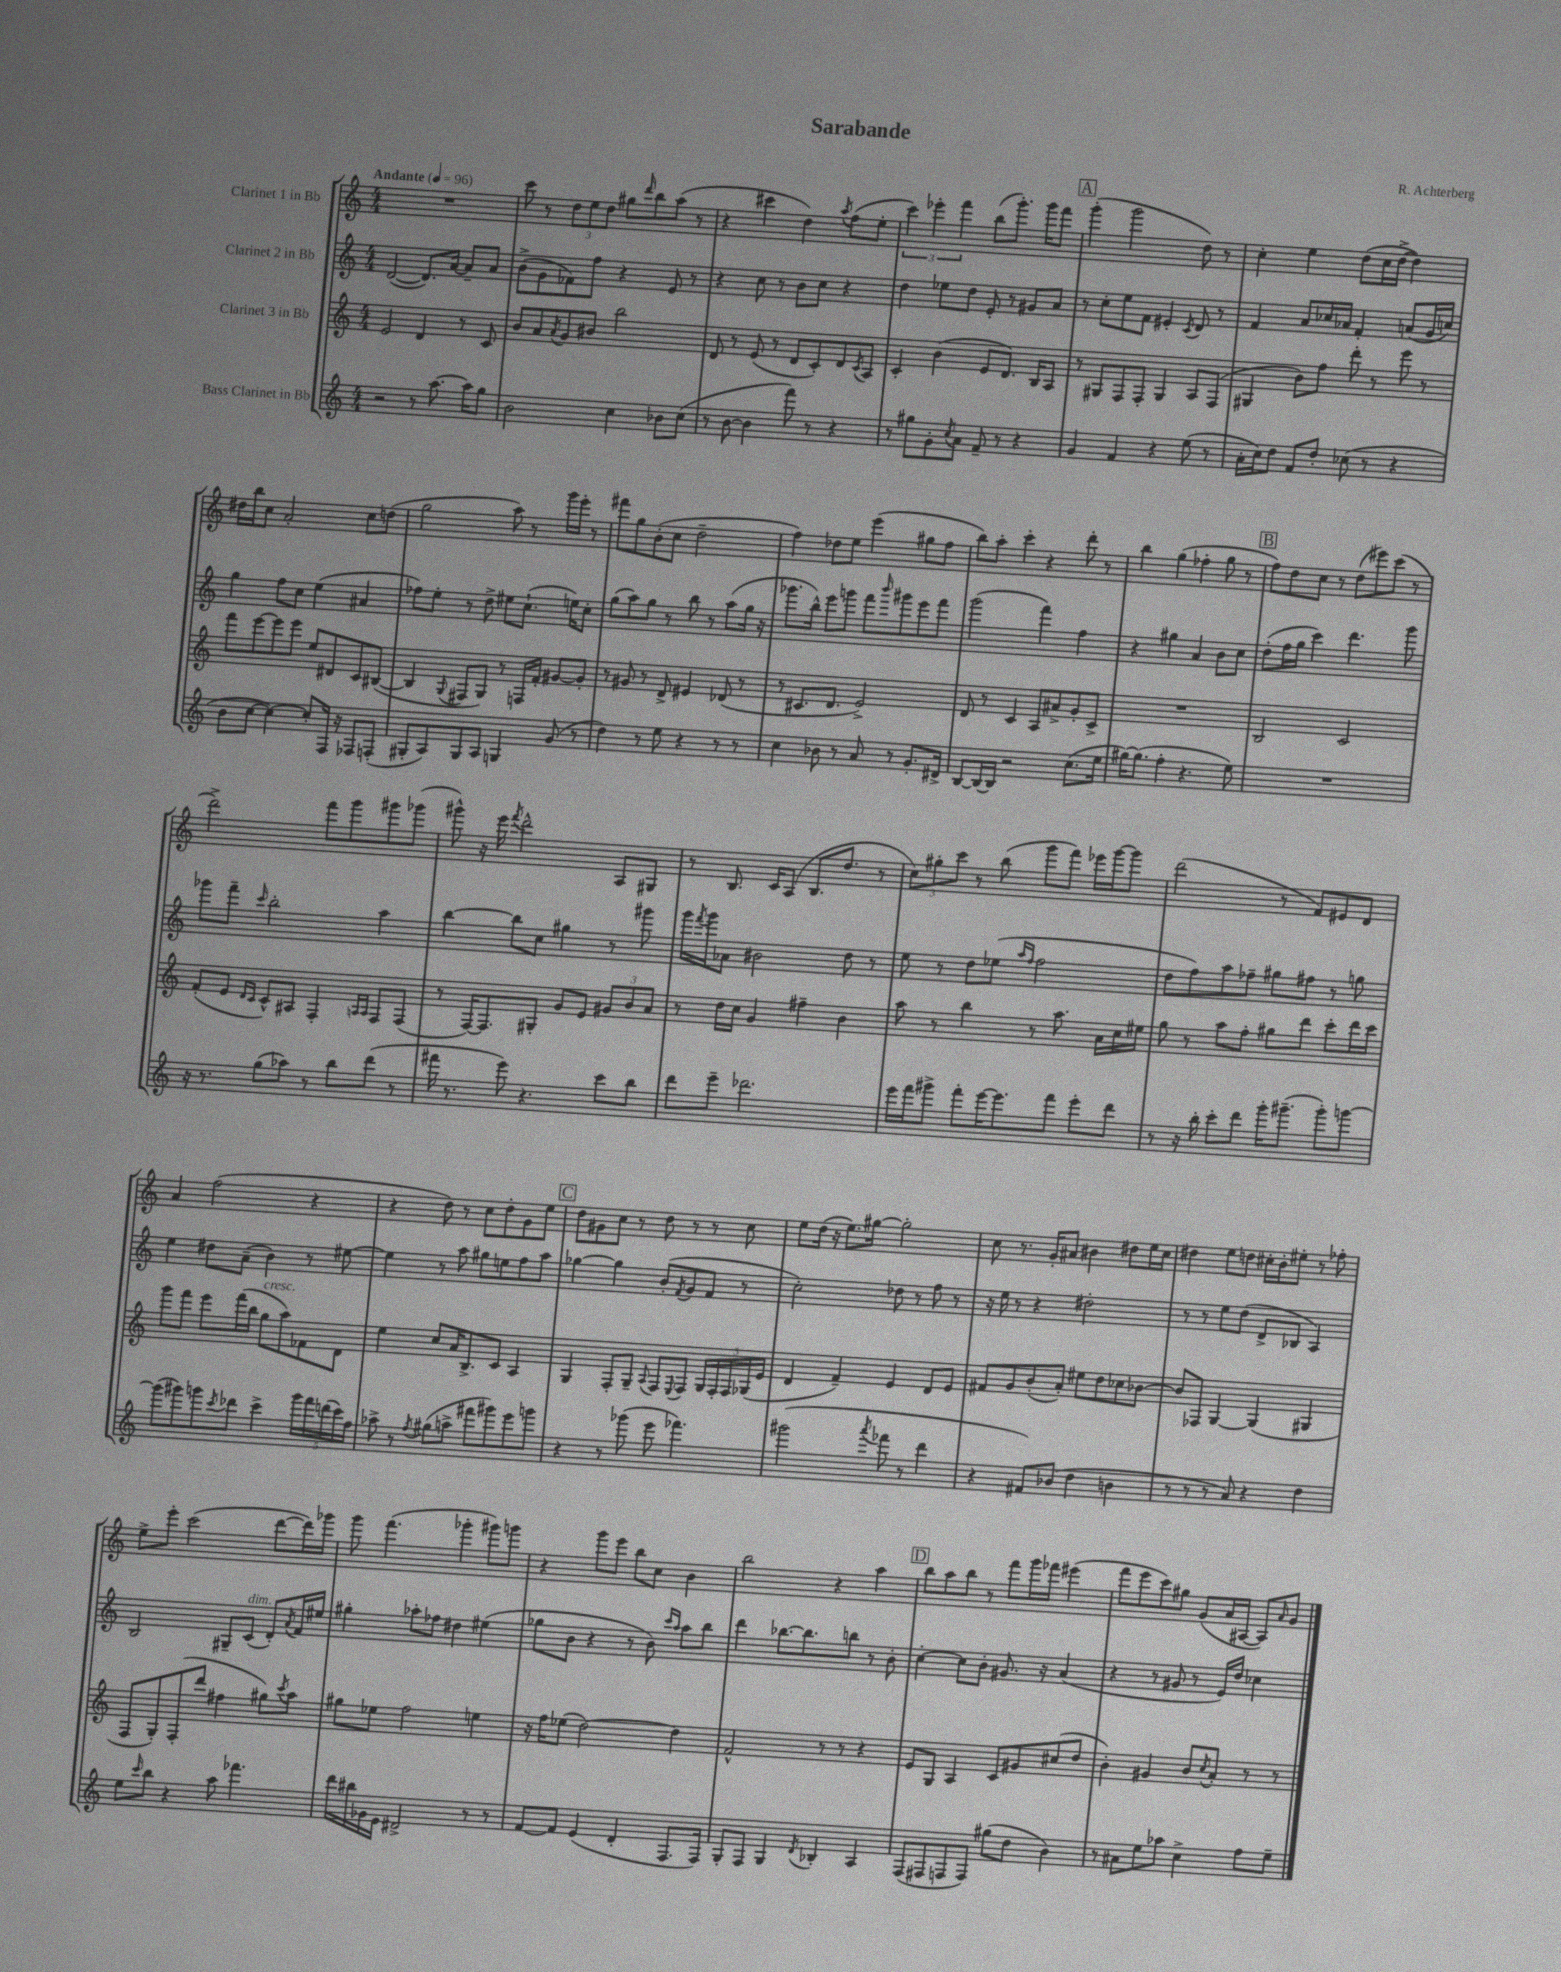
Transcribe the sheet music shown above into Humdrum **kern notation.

**kern	**kern	**kern	**kern
*part4	*part3	*part2	*part1
*staff4	*staff3	*staff2	*staff1
*I"Bass Clarinet in Bb	*I"Clarinet 3 in Bb	*I"Clarinet 2 in Bb	*I"Clarinet 1 in Bb
*clefG2	*clefG2	*clefG2	*clefG2
*k[]	*k[]	*k[]	*k[]
*M4/4	*M4/4	*M4/4	*M4/4
*MM96	*MM96	*MM96	*MM96
=1	=1	=1	=1
!	!	!	!LO:TX:a:B:t=Andante
2r	2e/	([2d/	1r
8r	4d/	8.d/L])	.
[8.aa\	.	.	.
.	.	[16a/Jk	.
.	8r	8a~/L]	.
16aa\KL]	.	.	.
8gg\J	8c/	8a/J	.
=2	=2	=2	=2
2b\	8b/L	(8b^\L	8ccc\
.	8a/	8g\	8r
.	8qa/	.	.
.	8g/	8f-X\)	12dd\L
.	.	.	12ee\
.	8b#X/J	8ff\J	.
.	.	.	12dd\J
4cc\	2bb\	4r	8gg#X\L
.	.	.	16qqddd/
.	.	.	8bb\
8b-X\L	.	8e/	(8aa\J
(8cc\J	.	8r	8r
=3	=3	=3	=3
8r	8d/	4r	4r
[8b\	8r	.	.
4b\]	(8e/	8cc\	4ccc#X\
.	8r	8r	.
8fff\)	8d/L	8b\L	4dd\)
8r	8c'/)	8cc\J	.
.	.	.	8qaa/
4r	8d/	4r	(8ff\L
.	8qc/	.	.
.	8A/J	.	8ee'\J
=4	=4	=4	=4
8r	4c'/	4dd\	6ccc\)
8gg#X\L	.	.	.
.	.	.	6eee-X'\
8g'\	(4b\	8ee-X\L	.
.	.	.	6fff\
8qcc/	.	.	.
8a\J	.	8dd\J	.
8f~/	8e/L	8e'/	(8bb\L
8r	8.d/J)	8r	8.ggg'\J)
4r	.	8g#X/L	.
.	16B/KL	.	16ggg\KL
.	8A/J	8a/J	8fff\J
!!LO:REH:place=s1:t=A
=5	=5	=5	=5
4g/	8r	8r	(4ggg'\
.	8G#X/L	8cc'\L	.
4f/	8F/	8ee\	2ggg\
.	8F'/J	8f\J	.
4r	4G#/	4e#X'/	.
.	.	8qc/	.
(8ee\	8A/L	8d/	8dd\)
8r	(8F/J	8r	8r
=6	=6	=6	=6
16a'\LL	4G#X/	4f/	4cc'\
16cc\J)	.	.	.
8dd\J	.	.	.
8f/L	8b\L)	8a/L	4ee\
8dd'/J	8ff\J	16cc-X/L	.
.	.	16a-X/JJ	.
(8cc-X\	8ddd'\	4f'/	(8dd\L
8r	8r	.	16cc\L
.	.	.	[16dd^\JJ
4r	8eee\	(8an/L	4dd\])
.	8r	16g/L	.
.	.	16ccn/JJ)	.
!!LO:LB:g=z
=7	=7	=7	=7
8b\L	8fff\L	4gg\	16dd#X\LL
.	.	.	16bb\J
[8cc\J	[8eee\	.	8cc\J
4cc\_)	8eee\]	8ff\L	2a'/
.	8eee\J	8cc\J	.
8cc'/L]	8ee/L	(4ee\	.
16F/Jk	8d#X/	.	.
16r	.	.	.
8F-X/L	8c/	4a#X/	8cc\L
(8Fn'/J	([8B#X/J	.	(8ddn\J
=8	=8	=8	=8
8G#X'/L	4B#/]	8ff-X\L)	2gg\
8A/)	.	8ee'\J	.
.	8qqG/	.	.
8G#/	8F#X/L	8r	.
8A/J	8G/J)	8dd^\	.
4Gn/	8r	8ee#X\L	8aa\)
.	16Fn/LL	(8.cc`\J	8r
.	16f'/JJ	.	.
(8g/	[8g#X/L	.	16ggg\LL
.	.	16een\KL)	16eee'\JJ
8r	8g#'/J]	8cc'\J	8r
=9	=9	=9	=9
4dd\)	8r	(8gg\L	8fff#X\L
.	8g#X/	8aa\)	8gg\
8r	8r	8gg\J	(8b'\
8ee\	8d^/	8r	8cc\J
4r	4e#X/	8bb\	2dd~\
.	.	8r	.
8r	(8d-X/	(8aa\L	.
8r	8r	16gg\Jk	.
.	.	16r	.
=10	=10	=10	=10
4cc\	8r	8.ggg-X\L	4ff\)
.	8.c#X/L	.	.
.	.	16bb^^\Jk)	.
8b-X\	.	8eee\L	8dd-X\L
.	8.d/J	.	.
8r	.	8gggn\J	8ee\J
8a/	2e^/)	8fff\L	(4eee\
.	.	16qqbbb/	.
8r	.	8ggg#X\	.
8.g'/L	.	8eee\	8gg#X\L
.	.	8fff\J	8ff\J
16d#X^/Jk	.	.	.
=11	=11	=11	=11
[8B/L	8d/	(2ggg\	8bb\L)
16B/L_	8r	.	8aa'\J
16B/JJ]	.	.	.
2r	4c/	.	4ccc'\
.	8A/L	4fff\)	4r
.	8a#X^/	.	.
(8.cc\L	8g'/	4ff\	8ddd'\
.	8c^/J	.	8r
16ee\Jk	.	.	.
=12	=12	=12	=12
[16gg#X\KL)	1r	4r	4bb\
(8.gg#\J]	.	.	.
4ff'\	.	4gg#X\	(4gg\
4.r	.	4a/	4ff-X'\
.	.	8b\L	8gg\
8ee\)	.	8cc\J	8r
!!LO:REH:place=s1:t=B
=13	=13	=13	=13
1r	2B/	(8dd'\L	8ff\L)
.	.	16ff\L	8dd\
.	.	16gg\JJ	.
.	.	4ccc\)	8cc\J
.	.	.	8r
.	2c/	4.ddd\	(8dd\L
.	.	.	8eee#X\)
.	.	.	(8ccc\J
.	.	8ggg\	8r
!!LO:LB:g=z
=14	=14	=14	=14
16r	(8f'/L	8ggg-X\L	2ddd^\)
8.r	.	.	.
.	8e/J	8fff~\J	.
.	16qqd/LL	.	.
.	16qqc/JJ	16qqccc/	.
(8gg\L	8c^^/L)	2bb'\	.
8aa-X\J)	8A#X/J	.	.
8r	4F'/	.	8fff\L
8bb\L	.	.	8ggg\
.	16qqAn/LL	.	.
.	16qqA/JJ	.	.
(8ddd\J	8F/L	4aa\	8ggg#X\
8r	(8F/J	.	(8ggg-X\J
=15	=15	=15	=15
16fff#X\	8r	[4bb\	8ggg#X^^\)
8.r	.	.	.
.	[16F/KL)	.	16r
.	8.F/]	.	16eee\
.	.	.	8qfff/
8eee\)	.	8bb\L]	2ddd^^\
4.r	8G#X'/J	8cc\J	.
.	8g/L	4gg#X\	.
.	8e/J	.	.
8ccc\L	12g#X/L	8r	8A/L
.	12b/	.	.
8bb\J	.	8ggg#X\	8G#X/J
.	12a/J	.	.
=16	=16	=16	=16
8ddd\L	8r	16ggg\LL	8r
.	.	8qfff/	.
.	.	16ggg\J	.
8eee~\J	16dd\LL	8a-X\J	8.B/
.	16cc\JJ	.	.
2.ddd-X\	4g/	2b#X\	.
.	.	.	16c/KL
.	.	.	(8A/J
.	4ff#X~\	.	8.B/L
.	.	.	8.dd/J
.	4b\	8dd\	.
.	.	8r	8r
=17	=17	=17	=17
16eee\LL	8aa\	8ee\	12cc\L)
16fff\J	.	.	.
.	.	.	12gg#X'\
8ggg#X^\J	8r	8r	.
.	.	.	12ccc\J
8fff'\L	4bb\	8dd\L	8r
[16eee\K	.	(8ee-X\J	(8bb\
8.eee\]	.	.	.
.	.	16qqaa/LL	.
.	.	16qqff/JJ	.
.	8r	2ff\	8ggg\L
8fff\J	8.aa\	.	8fff\J)
8eee'\L	.	.	16eee-X\LL
.	16a\LL	.	[16ggg\J
8ddd\J	16cc\	.	8ggg\J]
.	16ee#X\JJ	.	.
=18	=18	=18	=18
8r	8gg\	8dd\L	(2ddd\
16r	8r	8ff\)	.
16bb'\	.	.	.
8ccc'\L	8aa\L	8aa\	.
8ddd\J	8ff'\J	8ff-X~\J	.
16ggg'\KL	8gg#X\L	8gg#X\L	8r
(8.ggg#X~\J	.	.	.
.	8ddd\J	8ff#X\J	8f/L)
8ggg#'\L)	8ccc'\L	8r	8e#X/
[8gggn\J	16ddd\L	8ggn\	8d/J
.	16ccc\JJ	.	.
!!LO:LB:g=z
=19	=19	=19	=19
(8ggg\L]	8ggg\L	4ee\	4a/
8ggg#X\)	8fff\J	.	.
8gggn\	8eee\L	8dd#X\L	(2ff\
8qccc/	.	.	.
8ddd-X\J	(16fff\L	(8a~\J	.
.	16bb\JJ	.	.
!	!LO:TX:a:i:t=cresc.	!	!
4ccc^\	8gg\L	4b\)	.
.	8aa\)	.	.
20ggg\LL	8f-X\	8r	4r
20fff\	.	.	.
(20dddn\	.	.	.
.	8d\J	[8ee#X\	.
20ccc\)	.	.	.
20ff\JJ	.	.	.
=20	=20	=20	=20
8aa-X^\	4ee\	4ee#\]	4r
8r	.	.	.
8qff/	.	.	.
(8gg#X\L	8cc/L	8r	8dd\)
8aan^\J	16a/K	8aa\	8r
.	8.B^/	.	.
8fff#X\L	.	8gg#X\L	8cc\L
8ggg#X\)	8c/J	8een\	8dd'\
8eee\	4A/	8ff\	8g\
8gggn\J	.	8aa\J	8ee\J
!!LO:REH:place=s1:t=C
=21	=21	=21	=21
4r	4G/	[4gg-X\	8dd\L
.	.	.	8g#X\
8r	8F'/L	4gg-\]	8cc\J
(8ggg-X\	8G~/J	.	8r
.	8qqA/	.	.
8eee\	8F/L	(8b'/L	8dd\
.	8qqE/	8qf/	.
4.fff-X\)	8F/J	8g/	8r
.	20G/LL	8f/J	8r
.	20F'/	.	.
.	20F/	.	.
.	.	8r	8cc\
.	(20G-X/	.	.
.	20e/JJ	.	.
=22	=22	=22	=22
(2ggg#X\	4d/	2cc'\)	8ee\L
.	.	.	(16dd\Jk
.	.	.	16r
.	4f~/)	.	8.ee\L)
.	.	.	[16gg#X\Jk
8qaaa/	.	.	.
8fff-X\	4e/	8dd-X\	2gg#'\]
8r	.	8r	.
4ddd\	8d/L	8ff\	.
.	8e/J	8r	.
=23	=23	=23	=23
4r	8f#X/L	16r	8cc\
.	.	16ee\	.
.	8g/	8r	8.r
8f#X/L)	(8b'/	4r	.
.	.	.	16g'/KL
(8b-X/J	8a'/J)	.	8a#X/J
4dd\	8ee#X\L	2dd#X'\	4b#X\
.	8dd\	.	.
4bn\	8cc-X\	.	8dd#X\L
.	[8b-X\J	.	16ee\L
.	.	.	16cc\JJ
=24	=24	=24	=24
8r	8b-/L]	8r	4dd#X\
8r	8F-X/J	8r	.
8r	[4G/	8ee\L	8ee\L
8a/)	.	(8dd\J	8ddn\J
4r	(4G/]	8d^/L	16cc#X'\LL
.	.	.	16b'\J
.	.	8B-X/J	8ee#X'\J
4dd\	4G#X/	4A/)	8r
.	.	.	8ff-X'\
!!LO:LB:g=z
=25	=25	=25	=25
8ee\L	8F/L	2B/	8ee^\L
16qqccc/	.	.	.
8bb\J	8G'/)	.	8eee'\J
4r	(8F'/	.	(2ccc\
.	8ddd/J	.	.
8aa\	4ff#X\	8G#X~/L	.
!	!	!LO:TX:a:i:t=dim.	!
4.fff-X\	.	(8c/J	.
.	8gg#X\L)	8d'/L)	[8ddd\L
.	8qccc/	8qa/	.
.	8aa\J	16f/L	16ddd\L])
.	.	16ee#X/JJ	16ggg-X\JJ
=26	=26	=26	=26
16ddd\LL	8gg#X\L	4gg#X'\	8ggg\
16bb#X\	.	.	.
16g-X\	8ee-X\J	.	(4.fff\
16e\JJ	.	.	.
2d#X^/	2ff\	8aa-X'\L	.
.	.	8ff-X\J	.
.	.	4dd#X\	4ggg-X'\
8r	4een\	(4ee#X\	8ggg#X\L)
8r	.	.	8gggn\J
=27	=27	=27	=27
[8f/L	16r	8gg-X\L	4r
.	16ff\KL	.	.
8f/J]	(8ee-X\J	8b\J	.
(4e/	[2dd\)	4r	8ggg\L
.	.	.	8eee\J
4d'/	.	8r	8bb\L
.	.	8b\)	8cc\J
.	.	16qqccc/LL	.
.	.	16qqaa/JJ	.
8.F/L	4dd\]	8aa\L	4b\
.	.	8bb\J	.
16F/Jk)	.	.	.
=28	=28	=28	=28
8G'/L	2f^^/	4ddd\	2bb\
8F/J	.	.	.
4G/	.	[8.bb-X\L	.
.	.	8.bb-\]	.
8qd/	.	.	.
4B-X'/	8r	.	4r
.	8r	8bbn\J	.
4A/	4r	8r	4aa\
.	.	8b'\	.
!!LO:REH:place=s1:t=D
=29	=29	=29	=29
(8F/L	8e/L	[4cc'\	8bb\L
8F#X/	8G/J	.	8aa\
8Fn/	4A/	8cc\L]	8bb\J
8F/J)	.	8b'\J	8r
(8gg#X\L	8c/L	8.g#X/	8fff\L
8dd\J	8g#X/	.	16ggg\L
.	.	16r	16fff-X\JJ
4b\)	(8cc#X/	(4a/	(4eee#X\
.	8dd/J	.	.
=30	=30	=30	=30
8r	4b'\)	4r	8fff\L
8a#X\L	.	.	8eee\
8ee\	4g#X/	8r	8ccc\)
8aa-X\J	.	8g#X/	8gg#X\J
4cc^\	8b/L	8r	(8g/L
.	8qcc/	.	.
.	8a'/J	16e/LL)	16a/L
.	.	16dd/JJ	[16A#X/JJ
8ff\L	8r	4cc-X\	8A#/L])
.	.	.	16qqa/
8ee~\J	8r	.	8g/J
==	==	==	==
*-	*-	*-	*-
